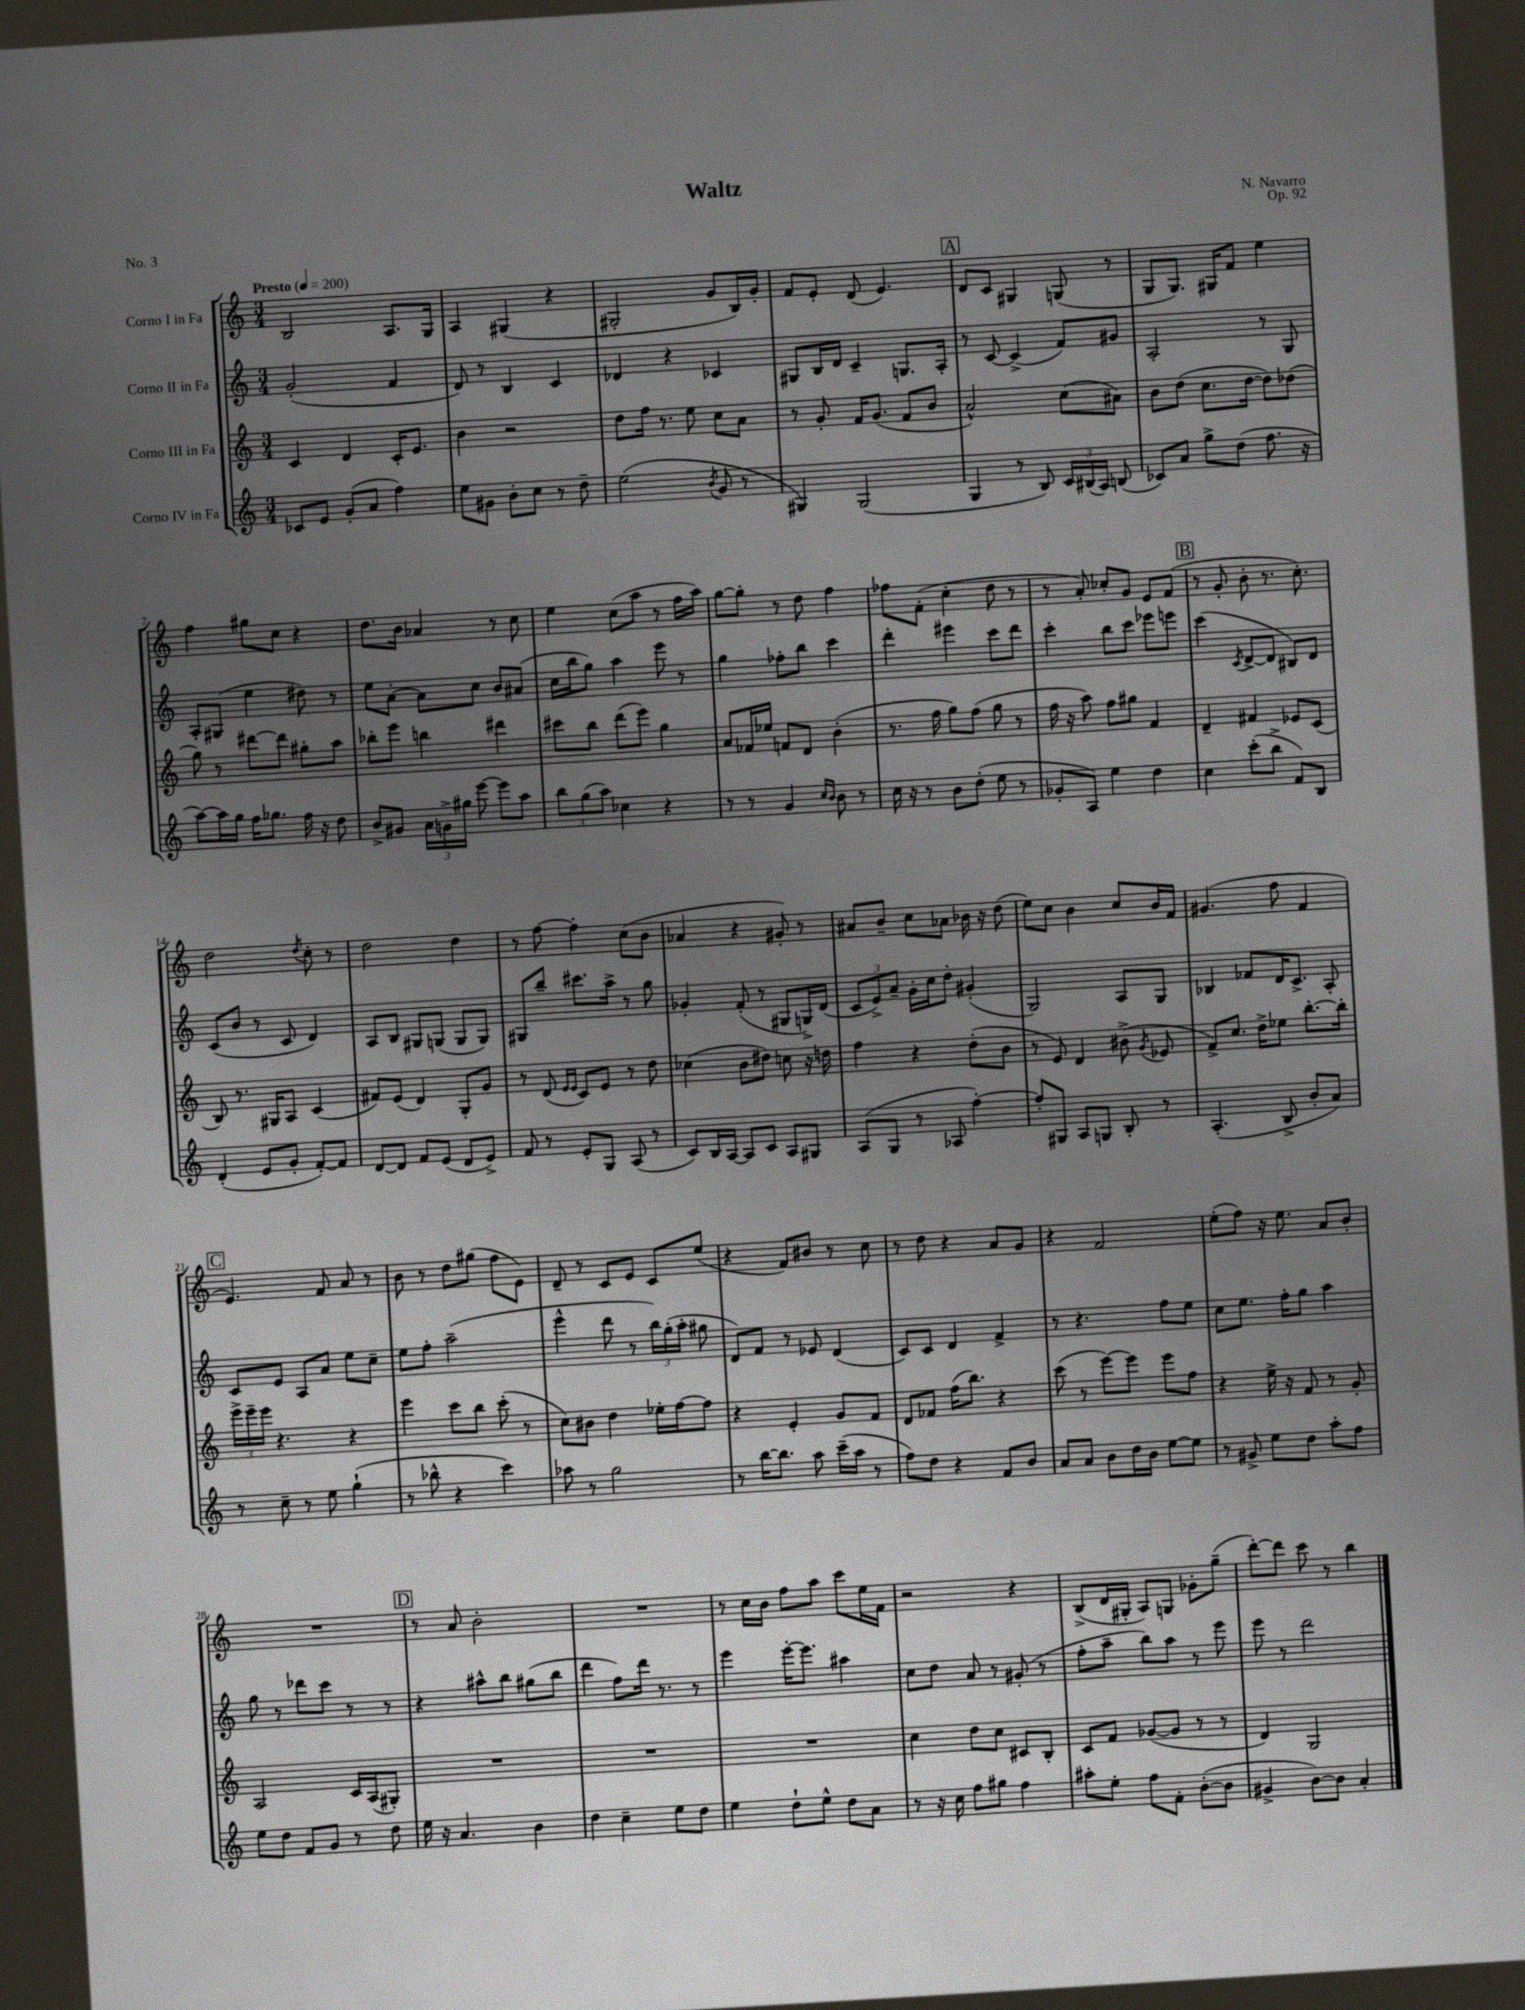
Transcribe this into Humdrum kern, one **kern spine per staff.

**kern	**kern	**kern	**kern
*part4	*part3	*part2	*part1
*staff4	*staff3	*staff2	*staff1
*I"Corno IV in Fa	*I"Corno III in Fa	*I"Corno II in Fa	*I"Corno I in Fa
*clefG2	*clefG2	*clefG2	*clefG2
*k[]	*k[]	*k[]	*k[]
*M3/4	*M3/4	*M3/4	*M3/4
*MM200	*MM200	*MM200	*MM200
=1	=1	=1	=1
!	!	!	!LO:TX:a:B:t=Presto
8c-X/L	4c/	(2g'/	2B/
8e/J	.	.	.
(8g'/L	4d/	.	.
8a/J	.	.	.
4ff\)	16c'/KL	4f/	8.A/L
.	8.e/J	.	.
.	.	.	16G/Jk
=2	=2	=2	=2
8ee\L	4b\	8d/)	4A/
8g#X\J	.	8r	.
8b'\L	2r	4B/	(4G#X/
8cc\J	.	.	.
8r	.	4c/	4r
8dd~\	.	.	.
=3	=3	=3	=3
(2ee\	8dd\L	4d-X/	2G#X'/
.	16ff\Jk	.	.
.	8.r	.	.
.	.	4r	.
.	8ee\	.	.
8qb/	.	.	.
8g/	8cc\L	4c-X/	8g/L
8r	8a\J	.	16B/L)
.	.	.	16g'/JJ
=4	=4	=4	=4
4G#X/)	8r	8G#X/L	8f/L
.	8g'/	16B/L	8e'/J
.	.	16d/JJ	.
(2G#/	16f/KL	4c~/	(8d/
.	(8.g/J	.	.
.	.	.	4.e/)
.	8f/L	8.Gn/L	.
.	8b/J	.	.
.	.	16A'/Jk	.
!!LO:REH:place=s1:t=A
=5	=5	=5	=5
4G/	2a^^/)	8r	8d/L
.	.	[8c/	8c/J
8r	.	(4c^/]	4G#X/
8B/)	.	.	.
24c/LL	(8cc\L	8f/L)	(8Gn/
(24B#X/	.	.	.
24A/JJ)	.	.	.
(8Bn/	8a#X\J)	8g#X/J	8r
=6	=6	=6	=6
8c-X/L)	8b\L	2A'/	8G/L
8a/J	(8dd\J	.	8.G/J)
8gg^\L	8.cc\L	.	.
.	.	.	16G#X/KL
(8dd\J	.	.	8f/J
.	[16dd\Jk	.	.
8.ff\	8dd\L])	8r	4ee\
.	(8dd-X\J	8G/	.
16r	.	.	.
!!LO:LB:g=z
=7	=7	=7	=7
[8aa\L)	8gg\)	8A'/L	4ff\
16aa\L]	8r	(8G#X/J	.
16gg\JJ	.	.	.
16ff\KL	[8ddd#X\L	4ee\	8gg#X\L
8.gg-X\J	.	.	.
.	8ddd#\J]	.	8cc\J
16ff\	8gg#X'\L	8dd#X\)	4r
16r	.	.	.
8dd\	8aa\J	8r	.
=8	=8	=8	=8
8b^/L	8bb-X'\L	8ee\L	8.dd\L
8g#X/J	8eee\J	[8a'\J	.
.	.	.	16b\Jk
24a\LL	4bbn\	8a\L]	4a-X/
24gn^\	.	.	.
24gg#X\JJ	.	.	.
[8eee\	.	8cc\J	.
8eee\L]	4ddd#X\	8b/L	8r
8aa\J	.	(8a#X/J	8cc\
=9	=9	=9	=9
12bb\L	8ccc#X\L	16cc\LL	4ee\
.	.	16bb\J	.
(12gg\	.	.	.
.	8bb\J	8gg\J)	.
12aa\J)	.	.	.
4cc-X\	(8ddd\L	4aa\	(8cc\L
.	8eee\J)	.	8aa\J
4r	4gg\	8eee\	8r
.	.	8r	16ff\LL
.	.	.	16aa\JJ)
=10	=10	=10	=10
8r	8a/L	4gg\	[8gg\L
8r	16f-X/L	.	8gg'\J]
.	16ee-X/JJ	.	.
4g/	8fn/L	8ff-X'\L	8r
.	8d/J	8bb\J	8dd\
16qqcc/LL	.	.	.
16qqb/JJ	.	.	.
8b\	(4b'\	4ccc\	4ff\
8r	.	.	.
=11	=11	=11	=11
16cc\	8.r	4ddd'\	8ff-X\L
16r	.	.	.
8r	.	.	(8f'\J
.	16ff\	.	.
8b\L	8gg\L)	4eee#X\	4cc'\
(8dd'\J	(8ff\J	.	.
8ee\	8gg\	8ccc\L	8dd\
8r	8r	8ddd\J	8r
=12	=12	=12	=12
8g-X'/L	16ff\	4ccc'\	8r
.	16r	.	.
8A/J)	8aa\)	.	8a'/)
4ee\	8ff\L	8bb\L	8cc-X'/L
.	8gg#X\J	8ccc\J	8g/J
4dd\	4f/	8eee-X\L	8e/L
.	.	8eeen\J	(8f/J
!!LO:REH:place=s1:t=B
=13	=13	=13	=13
4cc\	4d~/	(4ccc\	8r
.	.	.	8g'/
.	.	8qc/	.
(8ccc'\L	4f#X/	[8d^/L	8b'\
8bb^\J	.	8d/J]	8.r
8f/L)	8e-X/L	8B#X/L)	.
.	.	.	8.cc'\)
8B/J	(8c/J	8d/J	.
!!LO:LB:g=z
=14	=14	=14	=14
(4d'/	8B/)	(8c/L	2dd\
.	8.r	8b/J	.
8e/L	.	8r	.
.	16G#X/KL	.	.
8g'/J	8A/J	8c/	.
.	.	.	8qdd/
[8f'/L)	(4c/	4d/)	8cc'\
8f/J]	.	.	8r
=15	=15	=15	=15
[8d/L	8f#X/L)	8A/L	2dd\
8d/J]	(8e/J	8B/J	.
8f/L	4d/)	8G#X/L	.
(8e/J	.	(8Gn/J	.
8d/L	8G'/L	8G/L	4dd\
8e^/J)	8g/J	8G/J)	.
=16	=16	=16	=16
8f/	8r	8G#X/L	8r
8r	(8d/	8bb~/J	[8ff\
.	16qqe/LL	.	.
.	16qqe/JJ	.	.
8e'/L	8c/L)	8.ccc#X\L	4ff'\]
8G/J	8e/J	.	.
.	.	16aa^\Jk	.
(8A/	8r	8r	(8cc\L
8r	8dd\	8gg\	8b\J
=17	=17	=17	=17
8c/L)	(4cc-X\	4g-X'/	4a-X/
16B/L	.	.	.
[16A/JJ	.	.	.
8A/L]	8b\L	(8f'/	4r
8c/J	8dd#X\J)	8r	.
8A/L	8ccn\	8G#X/L	8g#X'/)
8G#X/J	16r	16Gn^/L)	8r
.	16ddn\	(16d/JJ	.
=18	=18	=18	=18
(8A/L	4ff\	12c/L	8a#X/L
.	.	12e^/)	.
8G/J	.	.	8b~/J
.	.	12a~/J	.
8r	4r	16g'\LL	8cc\L
.	.	16cc\J	.
8A-X/	.	8dd'\J	8a-X\J
[4ff'\)	(8dd'\L	(4g#X'/	16b-X\
.	.	.	16r
.	8b\J	.	(8dd\
=19	=19	=19	=19
8ff'/L]	8r	2G/)	8ee\L)
8G#X/J	8e/)	.	8cc\J
8A/L	4d/	.	4b\
8Gn/J	.	.	.
8B'/	(8b#X^\	8A/L	8cc/L
.	8qg/	.	.
8r	8e-X/	8G/J	16b/L
.	.	.	16f/JJ
=20	=20	=20	=20
(4.A'/	8f^/L)	4B-X/	(4.g#X/
.	8.cc/J	.	.
.	.	8f-X/L	.
.	16dd^\KL	.	.
8B^/	8ee-X\J	16d/K	8ff\
.	.	8.c^/J	.
8b'/L	[8.bb'\L	.	4f/
8a/J)	.	8A'/	.
.	16bb'\Jk]	.	.
!!LO:LB:g=z
!!LO:REH:place=s1:t=C
=21	=21	=21	=21
8r	24eee^\LL	8c/L	4.e/)
.	24eee~\	.	.
.	24eee\JJ	.	.
8cc~\	4.r	8e/J	.
8r	.	8A/L	.
8ee\	.	8a/J	8f/
(4gg`\	4r	8ee\L	8a/
.	.	8cc~\J	8r
=22	=22	=22	=22
8r	4eee\	8ee\L	8b\
8bb-X^^\	.	8ff'\J	8r
4r	8ccc\L	(2aa~\	8dd\L
.	8bb\J	.	(8gg#X\J
4ccc\)	(8ccc'\	.	8ff\L
.	8r	.	8e\J)
=23	=23	=23	=23
8aa-X\	8cc\L)	4eee^^\	8d~/
8r	8b#X\J	.	8r
2gg\	4dd\	8ddd\	8c/L
.	.	8r	8e/J
.	16ee-X'\LL	24bb\LL)	8c/L
.	.	(24gg'\	.
.	[16ff\J	.	.
.	.	24aa'\JJ	.
.	8ff\J]	8gg#X\	(8ee/J
=24	=24	=24	=24
8r	4r	8d/L)	4r
[16bb\KL	.	8f/J	.
8.bb\J]	.	.	.
.	4e'/	8r	8f/L)
8aa\	.	8e-X/	8b#X/J
(16ccc~\LL	8g/L	(4d/	8r
16aa\JJ	.	.	.
8r	8f/J	.	8cc\
=25	=25	=25	=25
8ff\L)	8d/L	8c/L)	8r
8dd\J	8f-X/J	8c/J	8dd\
4r	(16ff\KL	4d/	4r
.	8.bb\J)	.	.
8f/L	4r	4f^/	8a/L
8b/J	.	.	8g/J
=26	=26	=26	=26
8a/L	(8ccc\	8r	4r
8a/J	8r	4.r	.
8b\L	[8eee\L)	.	2f/
16dd\L	8eee\J]	.	.
16b\JJ	.	.	.
[8ee\L	8eee\L	8ff\L	.
8ee\J]	8ff\J	8ee\J	.
=27	=27	=27	=27
8r	4r	8cc\L	(8ee'\L
8g#X^/	.	8.ee\J	8ff\J)
8ee\L	16ee^\	.	16r
.	16r	16ff'\KL	8.ee\
8dd\J	8f/	8gg\J	.
8aa'\L	8r	4aa\	8a/L
8ff\J	8g'/	.	8b'/J
!!LO:LB:g=z
=28	=28	=28	=28
8ee\L	2A/	8gg\	2.r
8dd\J	.	8r	.
8f/L	.	8ddd-X\L	.
8g/J	.	8ccc\J	.
8r	16c/LL	8r	.
.	(16A/J	.	.
8dd\	8G#X'/J)	8r	.
!!LO:REH:place=s1:t=D
=29	=29	=29	=29
16ee\	2.r	4r	8r
16r	.	.	.
4.a/	.	.	8a/
.	.	8aa#X^^\L	2b'\
.	.	8bb\J	.
4b\	.	(8gg#X\L	.
.	.	8bb\J	.
=30	=30	=30	=30
4dd\	2.r	4ddd\	2.r
4cc~\	.	8ff\L)	.
.	.	16ddd\Jk	.
.	.	8.r	.
8ee\L	.	.	.
8dd\J	.	8r	.
=31	=31	=31	=31
4ee\	2.r	4eee\	8r
.	.	.	16cc\LL
.	.	.	16b\JJ
8dd`\L	.	[16eee'\KL	8ff\L
.	.	8.eee\J]	.
8ee^^\J	.	.	8aa\J
8dd\L	.	4aa#X\	8ccc\L
8a\J	.	.	16ee\L
.	.	.	16f\JJ
=32	=32	=32	=32
8r	4cc\	8cc\L	2r
16r	.	8dd\J	.
16cc\	.	.	.
8ff\L	8dd\L	8a/	.
8gg#X\J	8cc\J	8r	.
4ff\	8c#X/L	(8g#X'/	4r
.	8B'/J	8r	.
=33	=33	=33	=33
8aa#X'\L	8c/L	8ff'\L	(8B^/L
8ee'\J	8f/J	8aa~\J	16d/L
.	.	.	16G#X'/JJ
8ff\L	([8g-X/L	8bb\L)	8A/L)
8f'\J	8g-/J]	8aa\J	8Gn/J
([8b'\L	8r	8r	8g-X'\L
8b\J]	8r	8eee\	(8gg~\J
=34	=34	=34	=34
4g#X^/	4d/)	8eee\	[8ddd'\L)
.	.	8r	8ddd\J]
[8b\L)	2G/	2ddd\	8ccc\
8b\J]	.	.	8r
4a'/	.	.	4bb\
==	==	==	==
*-	*-	*-	*-
